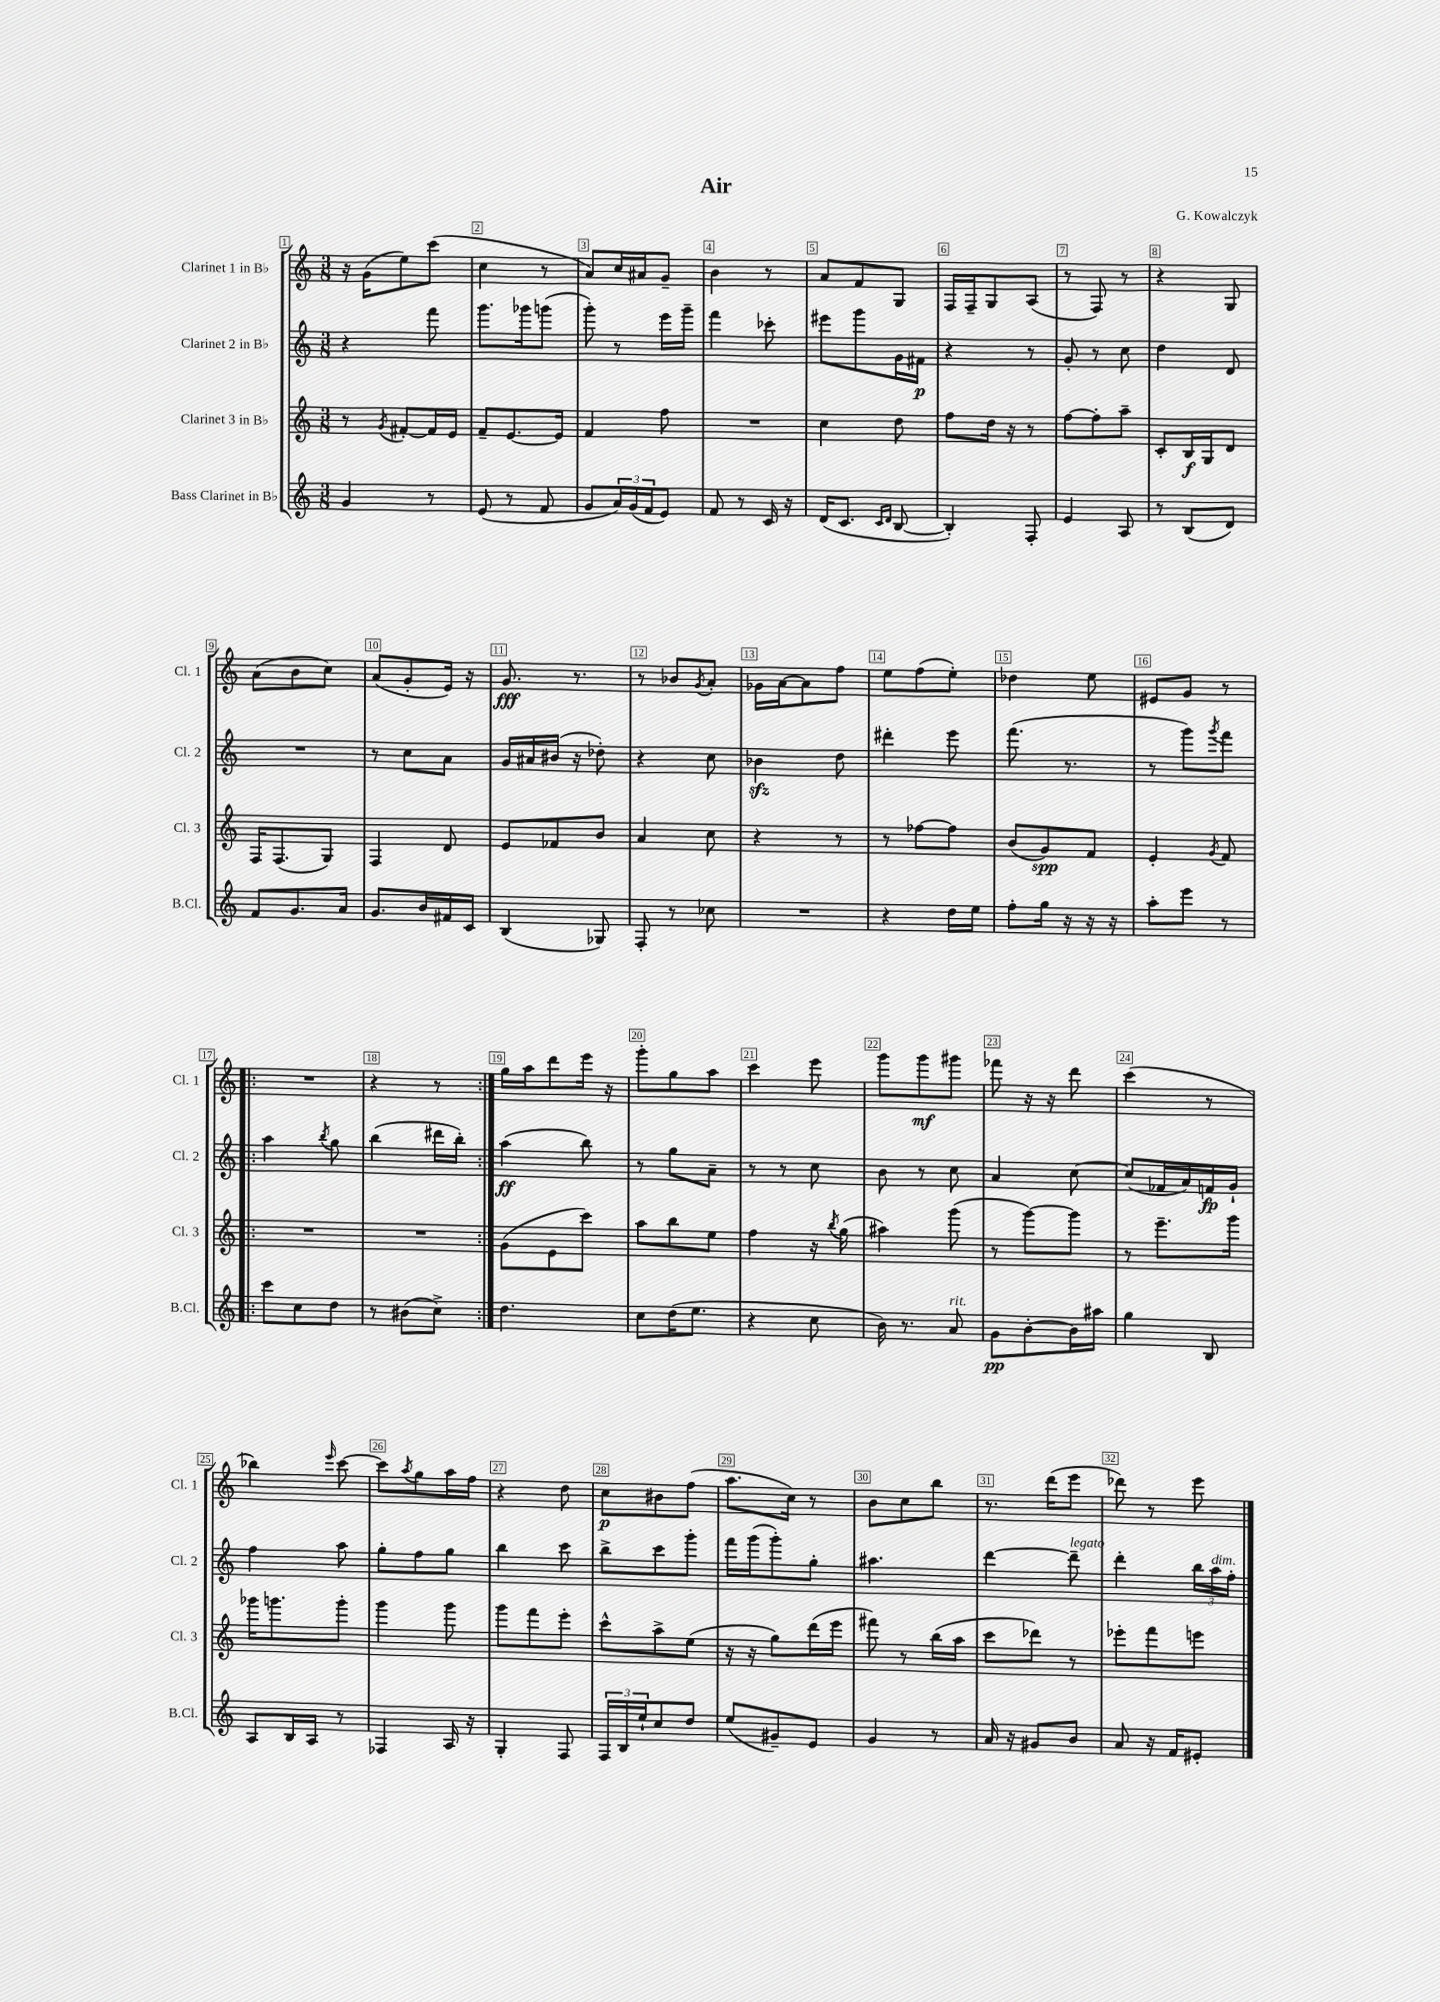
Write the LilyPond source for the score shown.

\header { title = "Air" composer = "G. Kowalczyk" }
<<
\new StaffGroup <<
\new Staff = "s0" \with { instrumentName = "Clarinet 1 in Bb" shortInstrumentName = "Cl. 1" } {
    \clef treble \key c \major \numericTimeSignature \time 3/8
    r16 g'16( e''8) c'''8( |
    c''4 r8 |
    a'8) c''16 ais'16 g'8-- |
    b'4 r8 |
    a'8 f'8 g8 |
    f16 f16-- g8 a8( |
    r8 f8) r8 |
    r4 g8 |
    a'8( b'8 c''8) |
    a'8( g'8-. e'16) r16 |
    g'8.\fff r8. |
    r8 bes'8 \acciaccatura { g'8 } a'8-. |
    ges'16 a'16~ a'8 f''8 |
    e''8 f''8( e''8-.) |
    des''4 e''8 |
    eis'8 g'8 r8 |
    \repeat volta 2 { R4. |
    r4 r8 | }
    g''16 a''16 d'''8 e'''16 r16 |
    g'''8-. g''8 a''8 |
    c'''4 e'''8 |
    g'''8 g'''8\mf gis'''8 |
    fes'''8 r16 r16 d'''8 |
    c'''4( r8 |
    bes''4) \grace { e'''16 } c'''8~ |
    c'''8 \acciaccatura { a''8 } g''8 a''16 f''16 |
    r4 d''8 |
    c''8\p bis'8 f''8( |
    a''8. c''16) r8 |
    b'8 c''8 b''8 |
    r8. d'''16( e'''8 |
    des'''8) r8 e'''8 \bar "|." |
}
\new Staff = "s1" \with { instrumentName = "Clarinet 2 in Bb" shortInstrumentName = "Cl. 2" } {
    \clef treble \key c \major \numericTimeSignature \time 3/8
    r4 f'''8 |
    g'''8. ges'''16 g'''8( |
    g'''8-.) r8 e'''16 g'''16-- |
    f'''4 ces'''8-. |
    eis'''8 g'''8 g'16 fis'16\p |
    r4 r8 |
    g'8-. r8 c''8 |
    d''4 d'8 |
    R4. |
    r8 c''8 a'8 |
    g'16 ais'16 bis'16( r16 des''8-.) |
    r4 c''8 |
    bes'4\sfz d''8 |
    dis'''4-. e'''8 |
    f'''8.( r8. |
    r8 g'''8) \acciaccatura { g'''8 } f'''8 |
    \repeat volta 2 { a''4 \acciaccatura { b''8 } g''8 |
    b''4( dis'''16 b''16-.) | }
    a''4\ff( b''8) |
    r8 g''8 a'8-- |
    r8 r8 c''8 |
    b'8 r8 c''8 |
    a'4 c''8~ |
    c''8( fes'16 a'16) f'16\fp g'16-! |
    f''4 a''8 |
    g''8-. f''8 g''8 |
    b''4 c'''8 |
    b''8-> c'''8 g'''8-. |
    f'''16 g'''16( g'''8-.) g''8-. |
    ais''4. |
    d'''4~ d'''8--^\markup { \italic "legato" } |
    d'''4-. \tuplet 3/2 { b''16 a''16^\markup { \italic "dim." } f''16-. } \bar "|." |
}
\new Staff = "s2" \with { instrumentName = "Clarinet 3 in Bb" shortInstrumentName = "Cl. 3" } {
    \clef treble \key c \major \numericTimeSignature \time 3/8
    r8 \acciaccatura { g'8 } fis'8~-. fis'16 e'16 |
    f'8-- e'8.~ e'16 |
    f'4 f''8 |
    R4. |
    c''4 d''8 |
    f''8 d''16 r16 r8 |
    f''8~ f''8-. a''8-- |
    c'8-. b16\f g16 d'8 |
    f16 f8.( g8) |
    f4 d'8 |
    e'8 fes'8 b'8 |
    a'4 c''8 |
    r4 r8 |
    r8 fes''8~ fes''8 |
    b'8( g'8\spp) f'8 |
    e'4-. \acciaccatura { g'8 } f'8 |
    \repeat volta 2 { R4. |
    R4. | }
    g'8( e'8 c'''8) |
    a''8 b''8 e''8 |
    f''4 r16 \acciaccatura { b''8 } g''16( |
    ais''4) g'''8( |
    r8 g'''8~) g'''8 |
    r8 e'''8.-- g'''16 |
    ges'''16 g'''8. g'''8-. |
    g'''4 g'''8 |
    g'''8 f'''8 e'''8-. |
    c'''8-^ a''8-> e''8( |
    r16 r16 g''8) d'''16( e'''16 |
    fis'''8) r8 b''16( a''16 |
    c'''8 des'''8) r8 |
    ees'''8-. f'''8 e'''8 \bar "|." |
}
\new Staff = "s3" \with { instrumentName = "Bass Clarinet in Bb" shortInstrumentName = "B.Cl." } {
    \clef treble \key c \major \numericTimeSignature \time 3/8
    g'4 r8 |
    e'8( r8 f'8 |
    g'8 \tuplet 3/2 { a'16) g'16( f'16 } e'8) |
    f'8 r8 c'16 r16 |
    d'16( c'8. \grace { c'16 d'16 } b8~ |
    b4-.) f8-. |
    e'4 a8 |
    r8 b8( d'8) |
    f'8 g'8. a'16 |
    g'8. b'16 fis'16 c'16 |
    b4( ges8) |
    f8-. r8 ces''8 |
    R4. |
    r4 d''16 e''16 |
    f''8-. g''16 r16 r16 r16 |
    a''8-. e'''8 r8 |
    \repeat volta 2 { c'''8 c''8 d''8 |
    r8 bis'8( c''8->) | }
    d''4. |
    c''8 d''16( e''8. |
    r4 c''8 |
    b'16) r8. a'8^\markup { \italic "rit." } |
    g'8\pp b'8~-. b'16 ais''16 |
    g''4 b8 |
    a8 b16 a16 r8 |
    fes4 a16 r16 |
    g4-. f8 |
    \tuplet 3/2 { f16 b16 e''16-! } c''8 d''8 |
    e''8( gis'8--) e'8 |
    g'4 r8 |
    a'16 r16 gis'8 b'8 |
    a'8 r16 f'16 eis'8-. \bar "|." |
}
>>
>>
\layout { \context { \Score \override BarNumber.break-visibility = ##(#f #t #t) barNumberVisibility = #all-bar-numbers-visible \override BarNumber.stencil = #(make-stencil-boxer 0.1 0.3 ly:text-interface::print) } }
